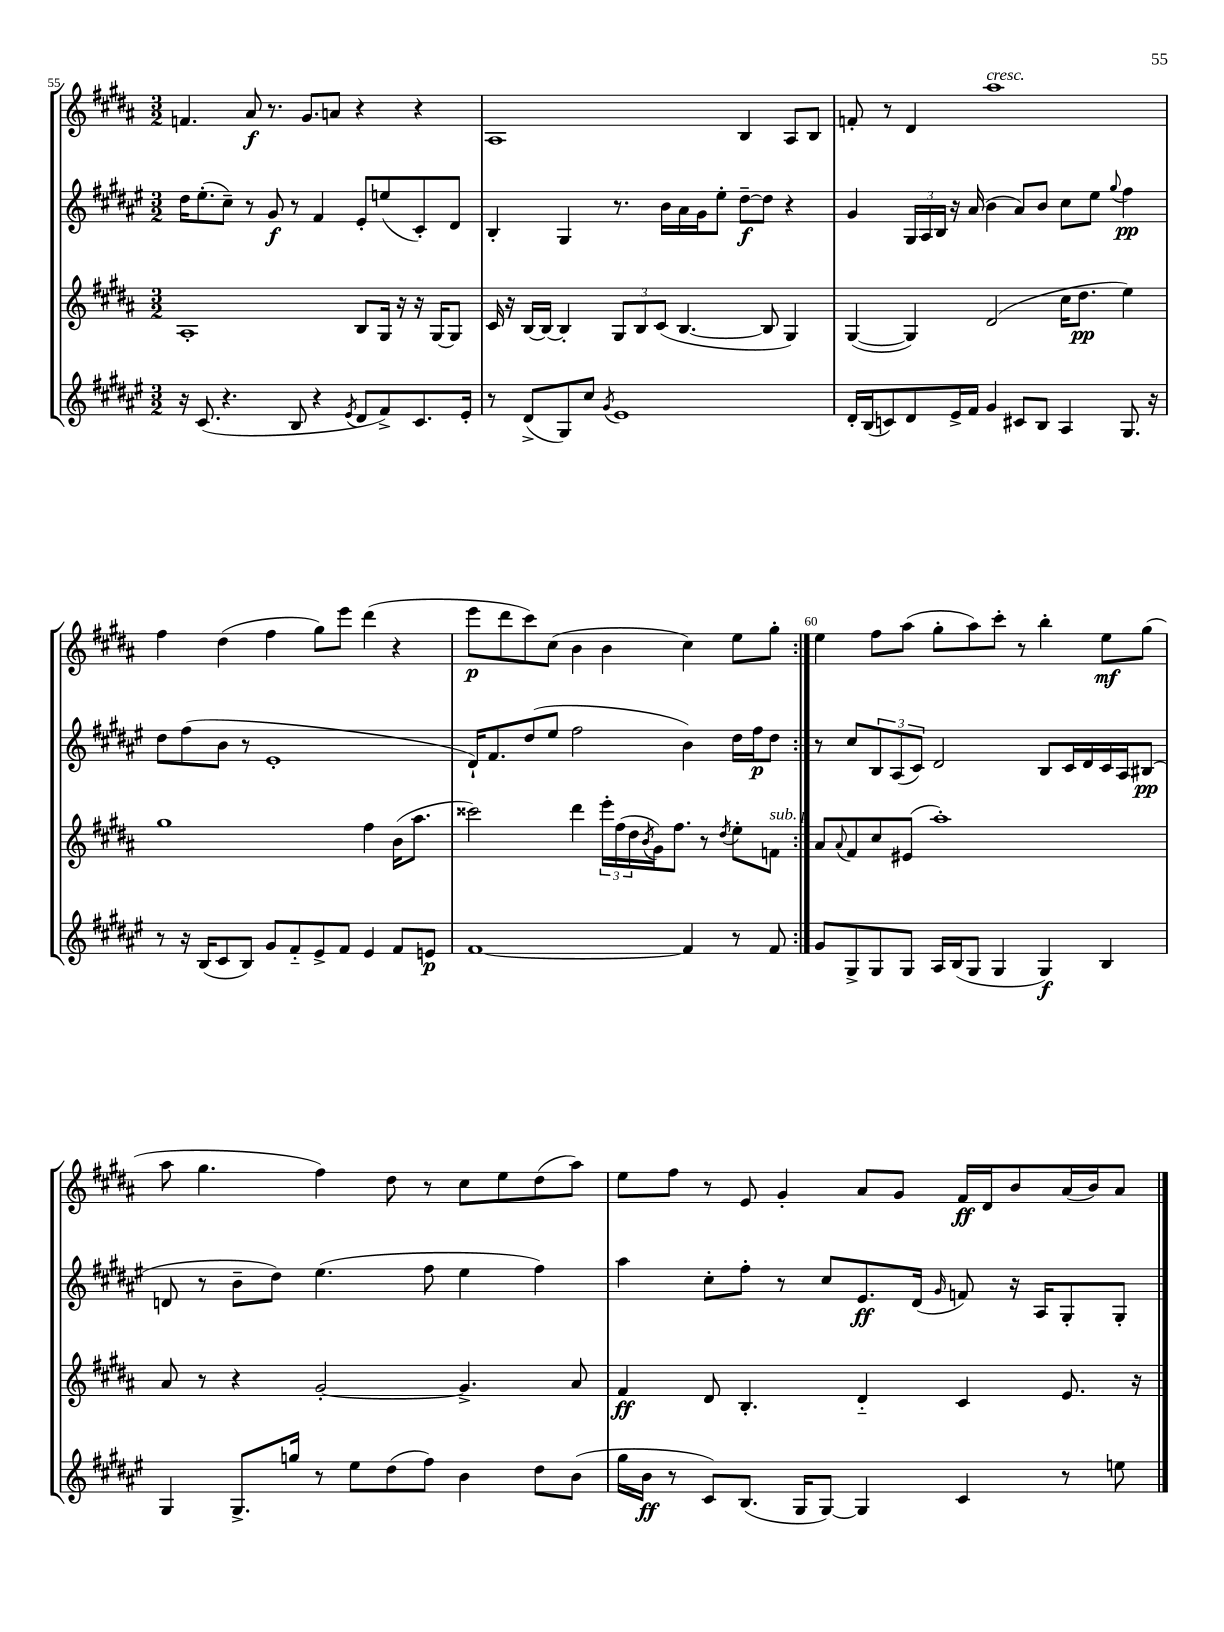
<<
\new StaffGroup <<
\new Staff = "s0" {
    \clef treble \key b \major \numericTimeSignature \time 3/2
    \repeat volta 2 { f'4. ais'8\f r8. gis'8. a'8 r4 r4 |
    ais1 b4 ais8 b8 |
    f'8-. r8 dis'4 ais''1^\markup { \italic "cresc." } |
    fis''4 dis''4( fis''4 gis''8) e'''8 dis'''4( r4 |
    e'''8\p dis'''8 cis'''8) cis''8( b'4 b'4 cis''4) e''8 gis''8-. | }
    e''4 fis''8 ais''8( gis''8-. ais''8) cis'''8-. r8 b''4-. e''8\mf gis''8( |
    ais''8 gis''4. fis''4) dis''8 r8 cis''8 e''8 dis''8( ais''8) |
    e''8 fis''8 r8 e'8 gis'4-. ais'8 gis'8 fis'16\ff dis'16 b'8 ais'16( b'16) ais'8 \bar "|." |
}
\new Staff = "s1" {
    \clef treble \key fis \major \numericTimeSignature \time 3/2
    \repeat volta 2 { dis''16 eis''8.-.( cis''8--) r8 gis'8\f r8 fis'4 eis'8-. e''8( cis'8-.) dis'8 |
    b4-. gis4 r8. b'16 ais'16 gis'16 eis''8-. dis''8~--\f dis''8 r4 |
    gis'4 \tuplet 3/2 { gis16 ais16 b16 } r16 ais'16( b'4 ais'8) b'8 cis''8 eis''8 \appoggiatura { gis''8 } fis''4\pp |
    dis''8 fis''8( b'8 r8 eis'1-. |
    dis'16-!) fis'8. dis''8( eis''8 fis''2 b'4) dis''16 fis''16\p dis''8 | }
    r8 cis''8 \tuplet 3/2 { b8 ais8( cis'8) } dis'2 b8 cis'16 dis'16 cis'16 ais16 bis8\pp( |
    d'8 r8 b'8-- dis''8) eis''4.( fis''8 eis''4 fis''4) |
    ais''4 cis''8-. fis''8-. r8 cis''8 eis'8.\ff dis'16( \grace { gis'16 } f'8) r16 ais16 gis8-. gis8-. \bar "|." |
}
\new Staff = "s2" {
    \clef treble \key b \major \numericTimeSignature \time 3/2
    \repeat volta 2 { ais1-. b8 gis16 r16 r16 gis16~ gis8 |
    cis'16 r16 b16~ b16~ b4-. \tuplet 3/2 { gis8 b8 cis'8( } b4.~ b8 gis4) |
    gis4~( gis4) dis'2( cis''16 dis''8.\pp e''4) |
    gis''1 fis''4 b'16( ais''8. |
    cisis'''2) dis'''4 \tuplet 3/2 { e'''16-. fis''16( dis''16 } \acciaccatura { b'8 } gis'16) fis''8. r8 \acciaccatura { dis''8 } e''8-. f'8^\markup { \italic "sub. p" } | }
    ais'8 \appoggiatura { ais'8 } fis'8 cis''8 eis'8( ais''1-.) |
    ais'8 r8 r4 gis'2~-. gis'4.-> ais'8 |
    fis'4\ff dis'8 b4.-. dis'4-_ cis'4 e'8. r16 \bar "|." |
}
\new Staff = "s3" {
    \clef treble \key fis \major \numericTimeSignature \time 3/2
    \repeat volta 2 { r16 cis'8.( r4. b8 r4 \acciaccatura { eis'8 } dis'8 fis'8->) cis'8. eis'16-. |
    r8 dis'8->( gis8) cis''8 \acciaccatura { gis'8 } eis'1 |
    dis'16-. b16( c'8) dis'8 eis'16-> fis'16 gis'4 cis'8 b8 ais4 gis8. r16 |
    r8 r16 b16( cis'8 b8) gis'8 fis'8-_ eis'8-> fis'8 eis'4 fis'8 e'8\p |
    fis'1~ fis'4 r8 fis'8 | }
    gis'8 gis8-> gis8 gis8 ais16 b16( gis8 gis4 gis4\f) b4 |
    gis4 gis8.-> g''16 r8 eis''8 dis''8( fis''8) b'4 dis''8 b'8( |
    gis''16 b'16\ff r8 cis'8) b8.( gis16 gis8~) gis4 cis'4 r8 e''8 \bar "|." |
}
>>
>>
\layout { \context { \Score currentBarNumber = #55 \override BarNumber.break-visibility = ##(#f #t #t) barNumberVisibility = #(every-nth-bar-number-visible 5) } }
